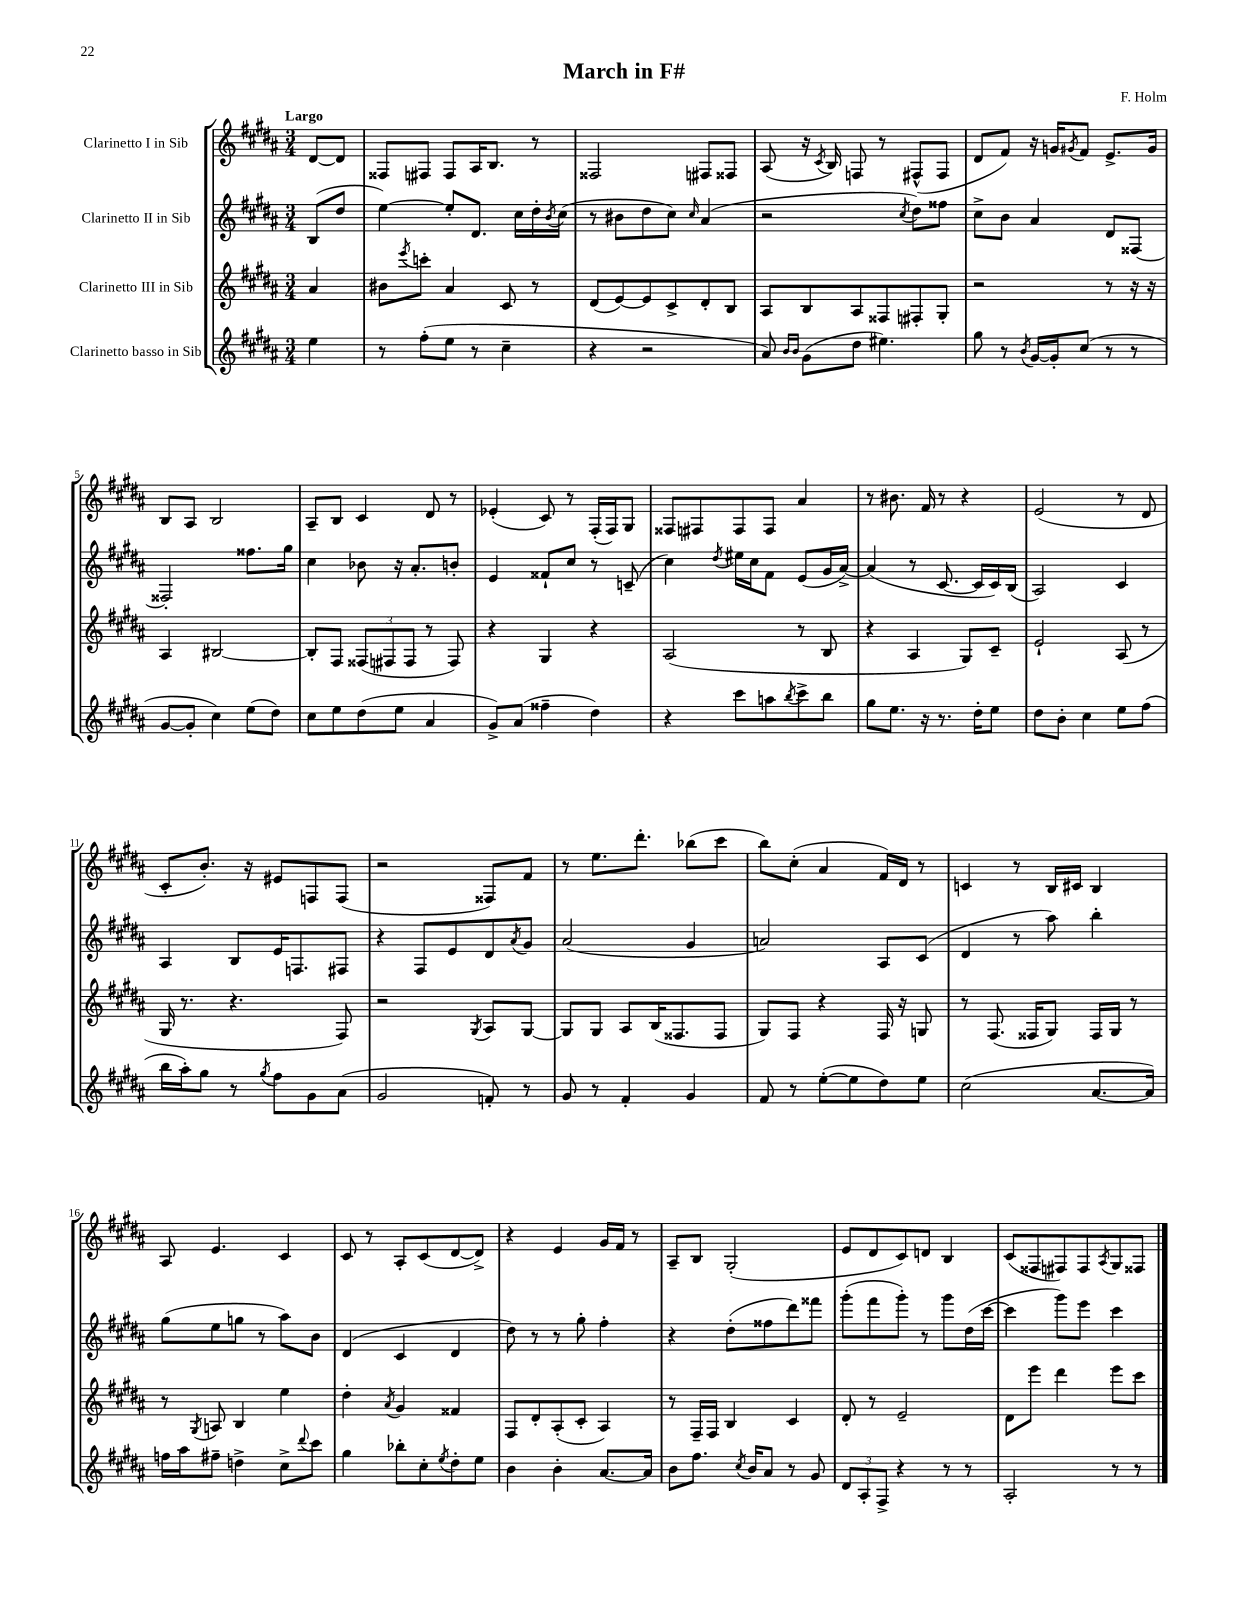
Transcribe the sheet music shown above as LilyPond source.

\header { title = "March in F#" composer = "F. Holm" }
<<
\new StaffGroup <<
\new Staff = "s0" \with { instrumentName = "Clarinetto I in Sib" } {
    \clef treble \key b \major \numericTimeSignature \time 3/4 \partial 4 \tempo "Largo"
    dis'8~ dis'8 |
    fisis8 fis8 fis8 ais16 b8. r8 |
    fisis2 fis8 fisis8 |
    ais8( r16 \acciaccatura { cis'8 } b16) f8 r8 fis8-^( fis8 |
    dis'8 fis'8) r16 g'16 \acciaccatura { gis'8 } fis'8 e'8.-> gis'16 |
    b8 ais8 b2 |
    ais8-- b8 cis'4 dis'8 r8 |
    ees'4-.( cis'8) r8 fis16-.( fis16) gis8 |
    fisis8 fis8 fis8 fis8 ais'4 |
    r8 bis'8. fis'16 r8 r4 |
    e'2( r8 dis'8 |
    cis'8-. b'8.-.) r16 eis'8 f8 f8( |
    r2 fisis8) fis'8 |
    r8 e''8. dis'''8.-. bes''8( cis'''8 |
    b''8) cis''8-.( ais'4 fis'16) dis'16 r8 |
    c'4 r8 b16 cis'16 b4 |
    ais8 e'4. cis'4 |
    cis'8 r8 ais8-. cis'8( dis'8~ dis'8->) |
    r4 e'4 gis'16 fis'16 r8 |
    ais8-- b8 gis2-.( |
    e'8 dis'8 cis'8) d'8 b4 |
    cis'8( fisis8 fis8) fis8 \acciaccatura { ais8 } gis8 fisis8 \bar "|." |
}
\new Staff = "s1" \with { instrumentName = "Clarinetto II in Sib" } {
    \clef treble \key b \major \numericTimeSignature \time 3/4 \partial 4
    b8( dis''8 |
    e''4~) e''8-. dis'8. cis''16 dis''16-. \acciaccatura { b'8 } cis''16( |
    r8 bis'8 dis''8 cis''8) \grace { cis''16 } ais'4( |
    r2 \acciaccatura { cis''8 } dis''8) fisis''8 |
    cis''8-> b'8 ais'4 dis'8 fisis8~ |
    fisis2-. fisis''8. gis''16 |
    cis''4 bes'8 r16 ais'8.-. b'8-. |
    e'4 fisis'8-! cis''8 r8 c'8--( |
    cis''4) \acciaccatura { dis''8 } eis''16 cis''16 fis'8 e'8( gis'16 ais'16~->) |
    ais'4( r8 cis'8.~ cis'16 cis'16) b16( |
    ais2) cis'4 |
    ais4 b8 e'16 f8. fis8 |
    r4 fis8 e'8 dis'8 \acciaccatura { ais'8 } gis'8 |
    ais'2( gis'4 |
    a'2) ais8 cis'8( |
    dis'4 r8 ais''8) b''4-. |
    gis''8( e''8 g''8 r8 ais''8) b'8 |
    dis'4( cis'4 dis'4 |
    dis''8) r8 r8 gis''8-. fis''4-. |
    r4 dis''8-.( fisis''8 dis'''8) fisis'''8 |
    gis'''8-.( fis'''8 gis'''8-.) r8 gis'''8 dis''16( cis'''16~ |
    cis'''4 gis'''8) e'''8 cis'''4 \bar "|." |
}
\new Staff = "s2" \with { instrumentName = "Clarinetto III in Sib" } {
    \clef treble \key b \major \numericTimeSignature \time 3/4 \partial 4
    ais'4 |
    bis'8 \acciaccatura { e'''8 } c'''8-. ais'4 cis'8 r8 |
    dis'8( e'8~) e'8 cis'8-> dis'8-. b8 |
    ais8 b8 ais8 fisis8 fis8-. gis8-. |
    r2 r8 r16 r16 |
    ais4 bis2~ |
    bis8-. fis8 \tuplet 3/2 { fisis8( fis8 fis8 } r8 fis8) |
    r4 gis4 r4 |
    ais2( r8 b8 |
    r4 ais4 gis8) cis'8-- |
    e'2-! ais8( r8 |
    gis16 r8. r4. fis8) |
    r2 \acciaccatura { gis8 } ais8 gis8~ |
    gis8 gis8 ais8 b16( fisis8. fisis8 |
    gis8) fis8 r4 fis16 r16 g8 |
    r8 fis8.( fisis16 gis8) fisis16 gis16 r8 |
    r8 \acciaccatura { gis8 } a8 b4 e''4 |
    dis''4-. \acciaccatura { ais'8 } gis'4 fisis'4 |
    fis8 dis'8-. ais8-.( cis'8-. ais4) |
    r8 fis16-- fis16 b4 cis'4 |
    dis'8-. r8 e'2-- |
    dis'8 e'''8 dis'''4 e'''8 cis'''8 \bar "|." |
}
\new Staff = "s3" \with { instrumentName = "Clarinetto basso in Sib" } {
    \clef treble \key b \major \numericTimeSignature \time 3/4 \partial 4
    e''4 |
    r8 fis''8-.( e''8 r8 cis''4-- |
    r4 r2 |
    ais'8) \grace { b'16 b'16 } gis'8( dis''8 eis''4.) |
    gis''8 r8 \acciaccatura { b'8 } gis'16~ gis'16-. cis''8( r8 r8 |
    gis'8~ gis'8-. cis''4) e''8( dis''8) |
    cis''8 e''8 dis''8( e''8 ais'4 |
    gis'8->) ais'8( fisis''4-- dis''4) |
    r4 cis'''8 a''8 \acciaccatura { b''8 } cis'''8-> b''8 |
    gis''8 e''8. r16 r8. dis''16-. e''8 |
    dis''8 b'8-. cis''4 e''8 fis''8( |
    b''16 ais''16-.) gis''8 r8 \acciaccatura { gis''8 } fis''8 gis'8 ais'8( |
    gis'2 f'8-.) r8 |
    gis'8 r8 fis'4-. gis'4 |
    fis'8 r8 e''8~-.( e''8 dis''8) e''8 |
    cis''2( ais'8.~ ais'16) |
    f''16 ais''16 fis''8-- d''4-> cis''8-> \appoggiatura { dis'''8 } cis'''8 |
    gis''4 bes''8-. cis''8-. \acciaccatura { e''8 } dis''8-. e''8 |
    b'4 b'4-. ais'8.~ ais'16 |
    b'8 fis''8. \acciaccatura { cis''8 } b'16 ais'8 r8 gis'8 |
    \tuplet 3/2 { dis'8 ais8-. fis8-> } r4 r8 r8 |
    ais2-. r8 r8 \bar "|." |
}
>>
>>
